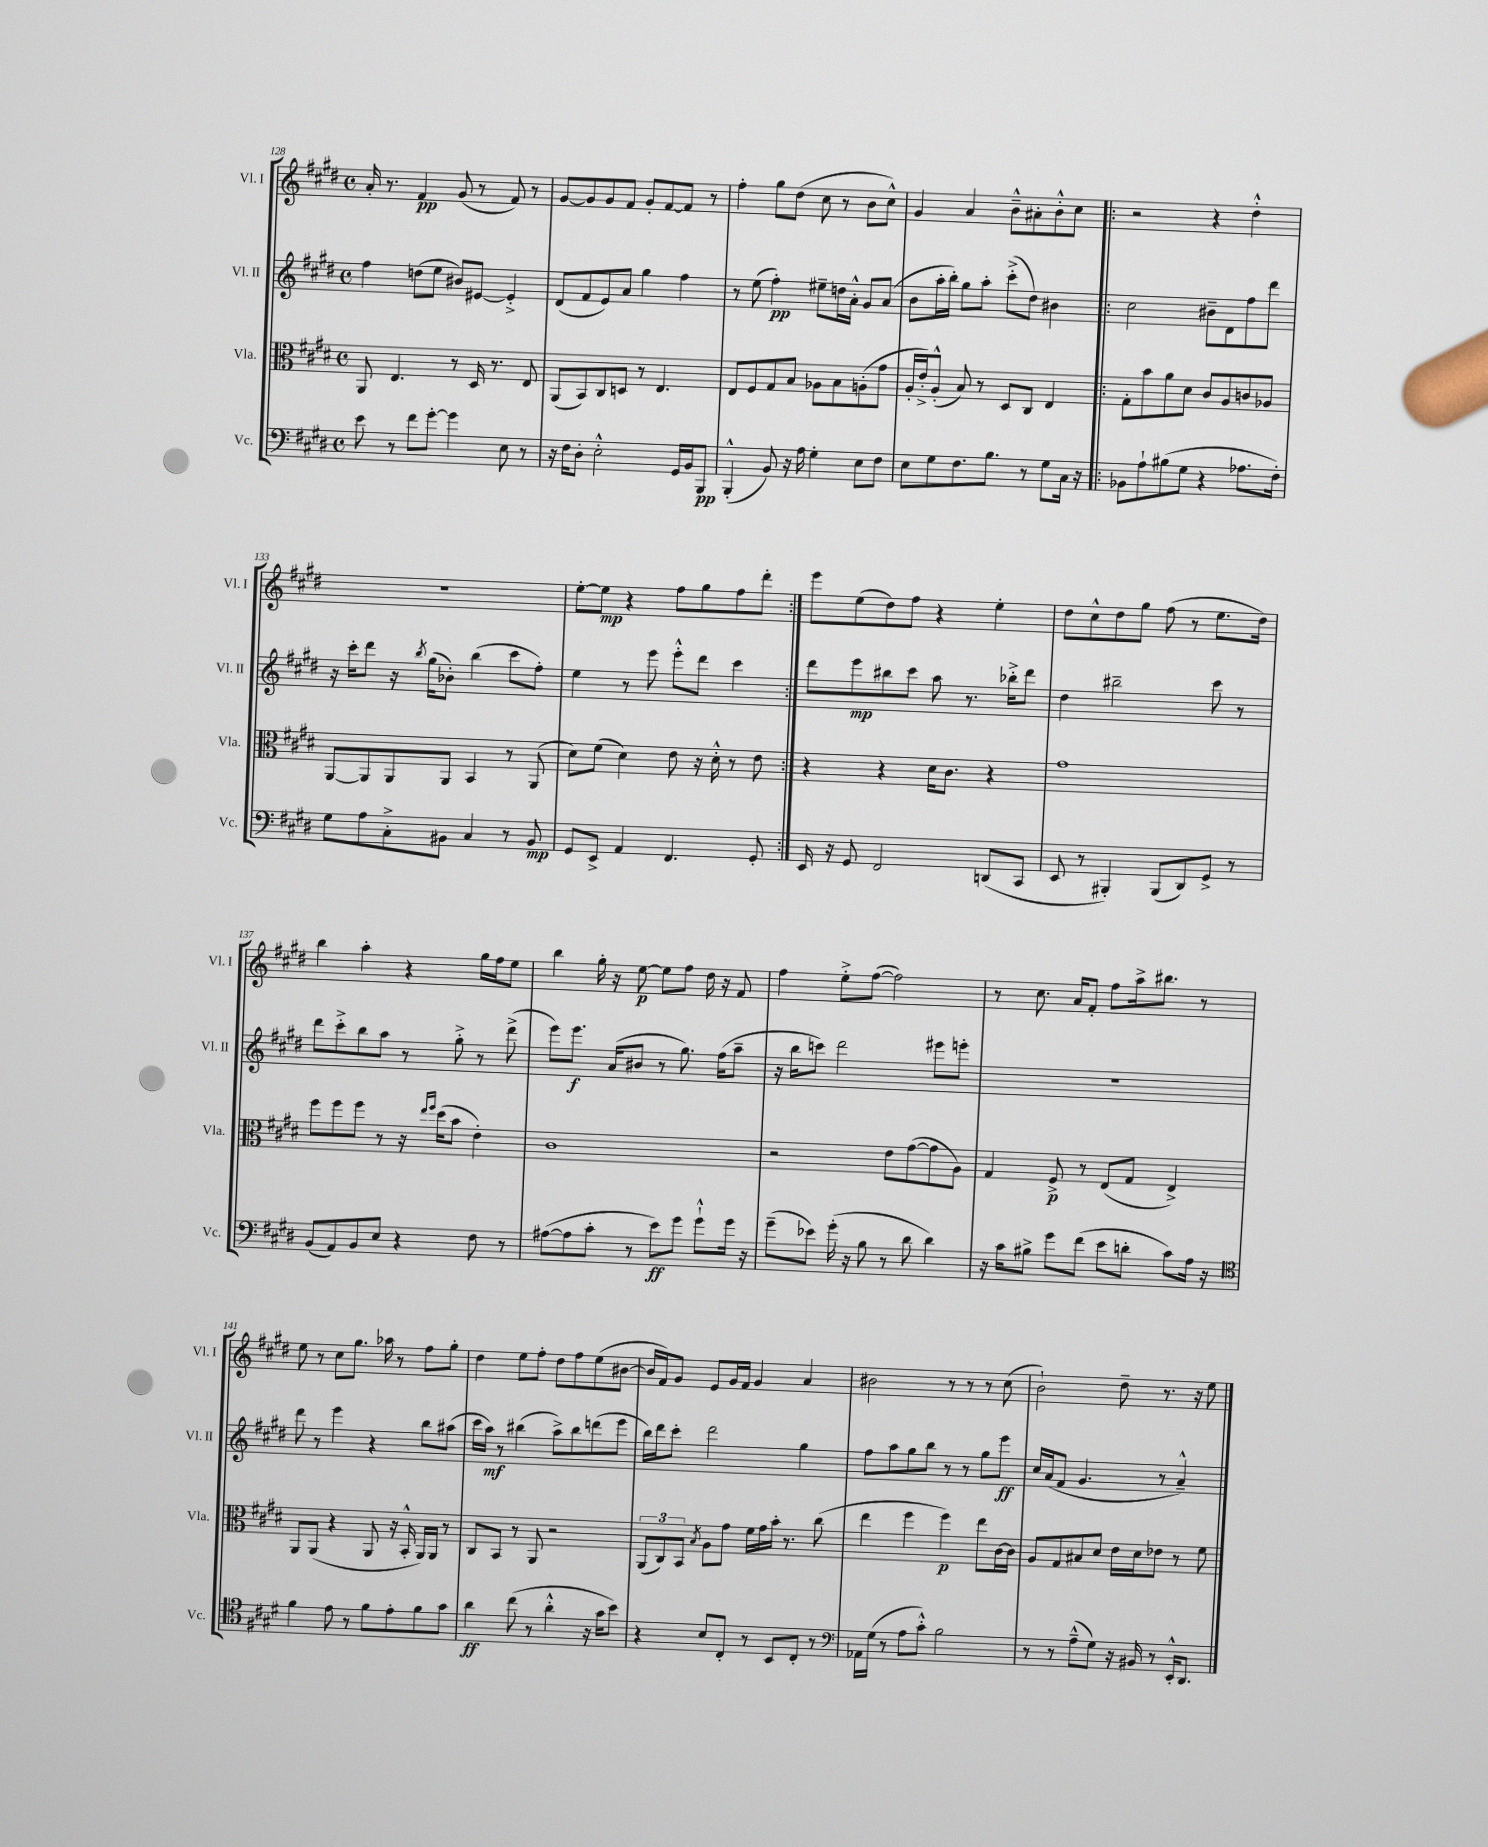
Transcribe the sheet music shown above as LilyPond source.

<<
\new StaffGroup <<
\new Staff = "s0" \with { instrumentName = "Vl. I" shortInstrumentName = "Vl. I" } {
    \clef treble \key e \major \defaultTimeSignature \time 4/4
    a'16-. r8. fis'4\pp gis'8( r8 fis'8) r8 |
    gis'8~ gis'8 gis'8 fis'8 gis'8-. fis'8~ fis'8 r8 |
    fis''4-. gis''8 dis''8( cis''8 r8 b'8 cis''8-^) |
    gis'4 a'4 b'8---^ ais'8-. b'8-.-^ cis''8 |
    \repeat volta 2 { r2 r4 dis''4-.-^ |
    r1 |
    e''8~-. e''8\mp r4 fis''8 gis''8 fis''8 dis'''8-. | }
    e'''8 e''8( dis''8) fis''8 r4 e''4-. |
    dis''8 cis''8-^ dis''8 gis''8 fis''8( r8 e''8. dis''16) |
    b''4 a''4-. r4 gis''16 fis''16 e''8 |
    b''4 gis''16-. r16 e''8~\p e''8 fis''8 dis''16 r16 fis'8 |
    fis''4 e''8-.-> fis''8~( fis''2) |
    r8 cis''8. a'16 fis'8-. fis''8 a''16-> bis''8. r8 |
    e''8 r8 cis''8 gis''8. aes''16 r8 fis''8 gis''8-. |
    dis''4 e''8 fis''8-. dis''8 fis''8 e''8( bis'8~ |
    bis'16 fis'16) gis'8 e'8 gis'16 fis'16 gis'4 a'4 |
    bis'2 r8 r8 r8 cis''8( |
    b'2-!) dis''8-- r8. r16 e''8 \bar "|." |
}
\new Staff = "s1" \with { instrumentName = "Vl. II" shortInstrumentName = "Vl. II" } {
    \clef treble \key e \major \defaultTimeSignature \time 4/4
    fis''4 d''8( e''8 bis'8) eis'8~ eis'4-.-> |
    dis'8( fis'8 e'8) a'8 gis''4 fis''4 |
    r8 e''8( fis''4-.\pp) eis''8-- d''16 a'16-.-^ gis'8 a'8( |
    b'8 a''16-. b''16-.) gis''8 a''8-. cis'''8-.->( dis''8) bis'4 |
    \repeat volta 2 { cis''2 bis'8-- dis'8 fis''8 dis'''8 |
    r16 cis'''16-. dis'''8 r16 \acciaccatura { b''8 } gis''16( bes'8-.) b''4( cis'''8 fis''8-.) |
    e''4 r8 e'''8 e'''8-.-^ dis'''8 cis'''4 | }
    dis'''8 e'''8\mp bis''8 cis'''8 a''8 r8. bes''16-.-> dis'''8 |
    dis''4 bis''2-- cis'''8 r8 |
    dis'''8 cis'''8-.-> b''8 a''8 r8 gis''8-.-> r8 dis'''8->( |
    e'''8) e'''8.\f a'16( bis'8 r8 gis''8.) fis''16( a''8-- |
    r16 b''16 c'''8) dis'''2 eis'''8 e'''8-. |
    R1 |
    dis'''8 r8 e'''4 r4 b''8 ais''8( |
    cis'''16 a''16\mf) r8 bis''4( a''8->) bis''8 d'''8( e'''8 |
    b''16) dis'''16 cis'''8-. dis'''2 gis''4 |
    fis''8 a''8 gis''8 b''8 r8 r8 gis''8 e'''8\ff |
    cis''16 a'16( fis'8 gis'4. r8 a'4---^) \bar "|." |
}
\new Staff = "s2" \with { instrumentName = "Vla." shortInstrumentName = "Vla." } {
    \clef alto \key e \major \defaultTimeSignature \time 4/4
    a,8 e4. r8 dis16 r8. e8 |
    a,8( b,8) cis8 d8 r8 e4. |
    e8 fis8 gis8 b8 aes8 b8 a8-.( gis'8 |
    a16-. e'16-.->) a8-.-^( b8) r8 dis8 cis8 e4 |
    \repeat volta 2 { gis8-. b'8 a'8 dis'8 cis'8 a8 c'8 aes8 |
    a,8~ a,8 a,8 a,8 b,4 r8 a,8( |
    dis'8) fis'8( dis'4) e'8 r16 dis'16-.-^ r8 e'8 | }
    r4 r4 dis'16 cis'8. r4 |
    gis'1 |
    fis''8 fis''8 fis''8 r8 r16 \grace { e''16 fis''16 } dis''16( b'8 e'4-.) |
    cis'1 |
    r2 e'8 gis'8~( gis'8 a8) |
    gis4 fis8->\p r8 e8( gis8 e4->) |
    a,8 a,8( r4 a,8 r16 b,16-.-^ a,16) a,16 r8 |
    cis8 b,8 r8 a,8 r2 |
    \tuplet 3/2 { a,8( cis8) b,8 } \acciaccatura { b8 } a8 gis'8 fis'16 gis'16 b'16-. r8. cis''8( |
    e''4 fis''4 fis''4\p) e''8 cis'16~ cis'16 |
    a8 gis8 bis8 dis'8 e'16 dis'16 ees'8 r8 fis'8 \bar "|." |
}
\new Staff = "s3" \with { instrumentName = "Vc." shortInstrumentName = "Vc." } {
    \clef bass \key e \major \defaultTimeSignature \time 4/4
    e'8 r8 fis'8 gis'8~-. gis'4 e8 r8 |
    r16 fis16 dis8-. e2-.-^ gis,16 b,16 b,,8\pp |
    b,,4-.-^( b,8) r16 a16 gis4-. e8 fis8 |
    e8 gis8 fis8. b8. r8 gis8 cis16 r16 |
    \repeat volta 2 { bes,8 a8-! bis8( gis8 r4 aes8. fis16-.) |
    gis8 a8 cis8-.-> bis,8 cis4 r8 bis,8\mp |
    gis,8 e,8-> a,4 fis,4. gis,8-. | }
    e,16 r16 gis,8 fis,2 d,8( cis,8 |
    e,8 r8 bis,,4-.) bis,,8( dis,8) gis,8-> r8 |
    b,8( a,8) b,8 e8 r4 fis8 r8 |
    ais8~( ais8 cis'8-. r8 e'8\ff) gis'8 gis'8-!-^ gis'16 r16 |
    gis'8--( ees'8) gis'16-.( r16 b8 r8 dis'8 dis'4) |
    r16 cis'16 bis8-> gis'8 fis'8( e'8 d'8-. cis'8) a16 r16 |
    \clef tenor fis'4 e'8 r8 fis'8 e'8-. fis'8 gis'8 |
    a'4\ff cis''8( r8 a'4-.-^ r16 gis'16 b'8) |
    r4 b8 cis8-. r8 b,8 cis8-. r8 |
    \clef bass aes,16 gis16( r8 a8 cis'8-.-^) b2 |
    r8 r8 a8---^( gis8) r16 bis,16 r8 e,16-.-^ dis,8. \bar "|." |
}
>>
>>
\layout { \context { \Score currentBarNumber = #128 } }
